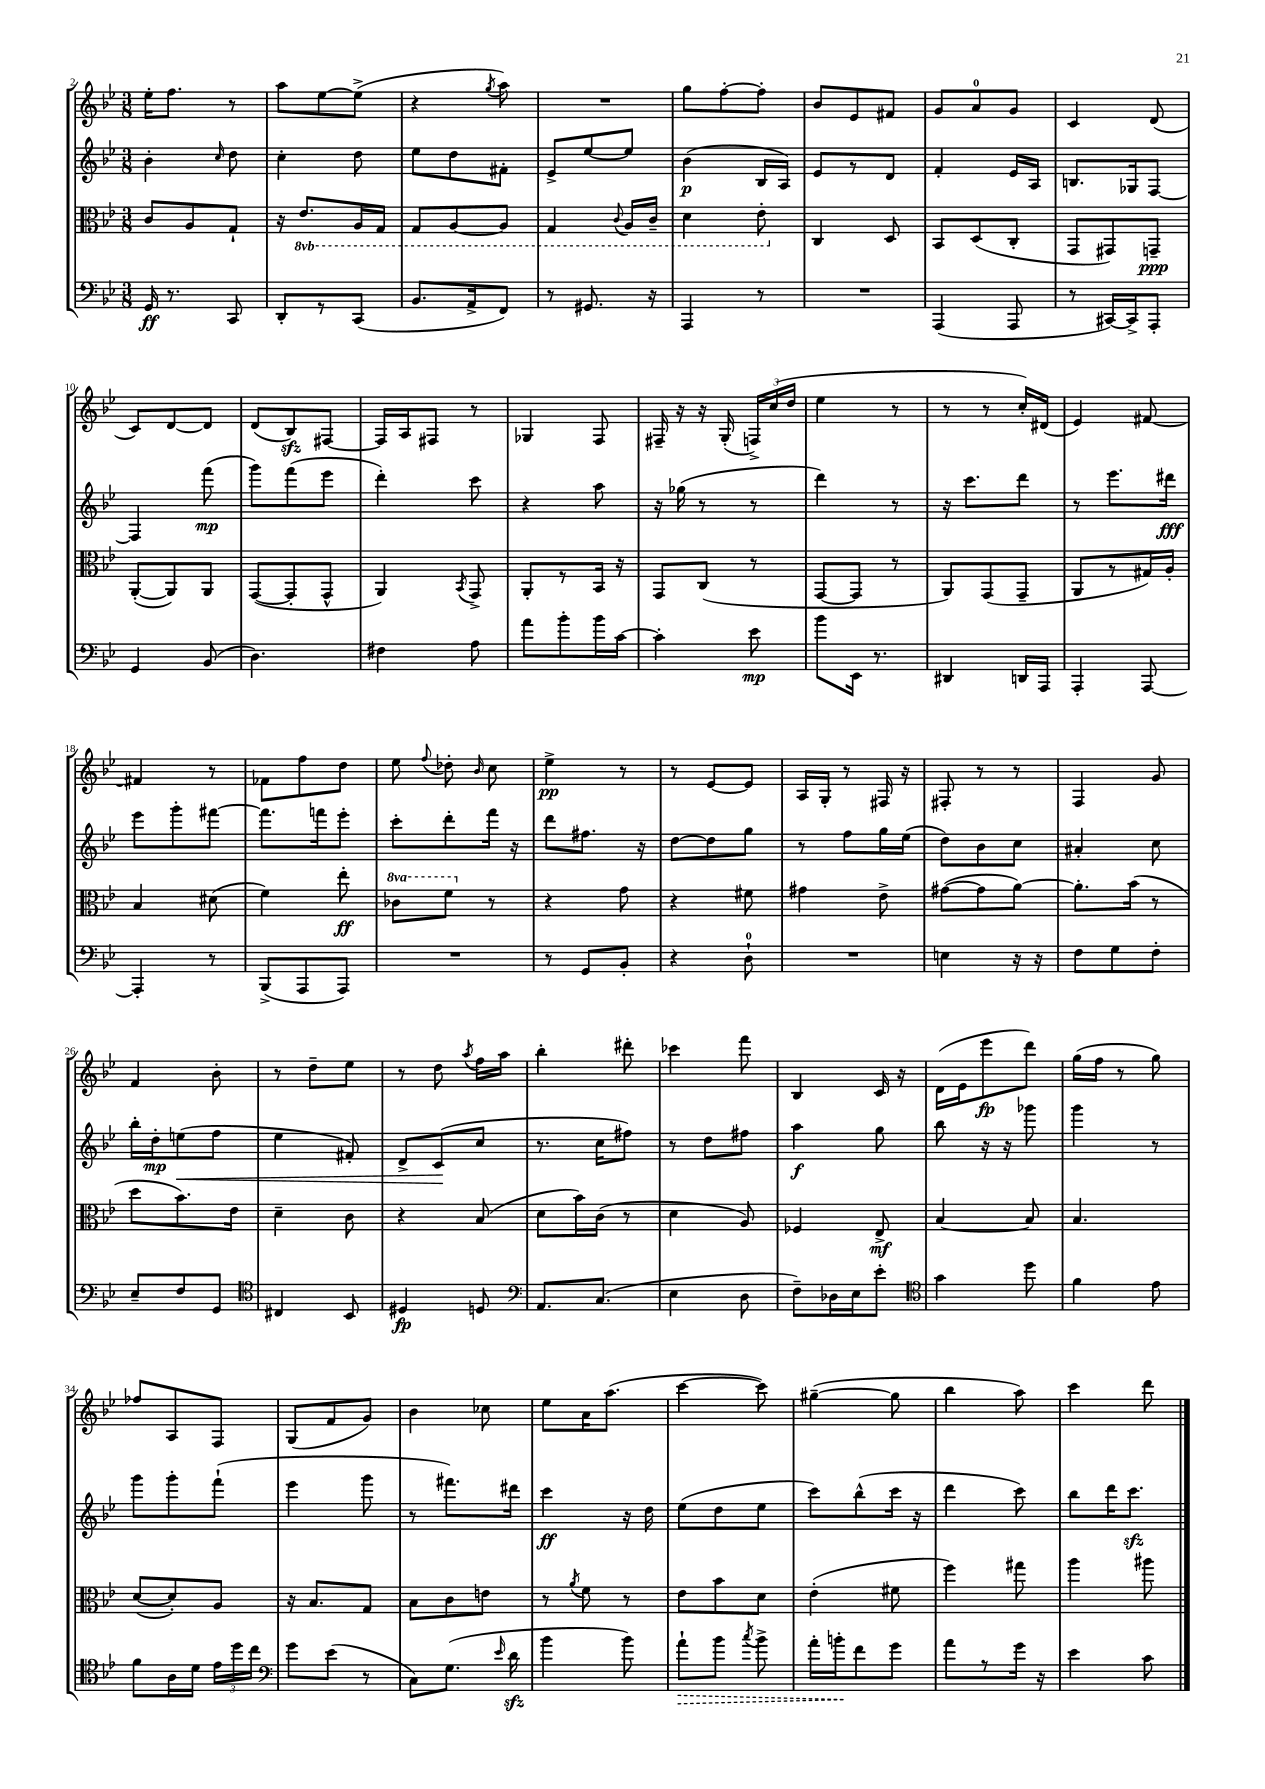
<<
\new StaffGroup <<
\new Staff = "s0" {
    \clef treble \key bes \major \numericTimeSignature \time 3/8
    \autoBeamOff ees''16[-. f''8.] r8 |
    a''8[ ees''8~ ees''8]->( |
    r4 \acciaccatura { g''8 } a''8) |
    R4. |
    g''8[ f''8~-. f''8]-. |
    bes'8[ ees'8 fis'8] |
    g'8[ a'8-0 g'8] |
    c'4 d'8( |
    c'8[) d'8~ d'8] |
    d'8[( bes8\sfz) fis8]~ |
    fis16[ a16 fis8] r8 |
    ges4 f8 |
    fis16-- r16 r16 g16-.( \tuplet 3/2 { f16[->) c''16( d''16] } |
    ees''4 r8 |
    r8 r8 c''16[-.) dis'16]( |
    ees'4) fis'8~ |
    fis'4 r8 |
    fes'8[ f''8 d''8] |
    ees''8 \appoggiatura { f''8 } des''8-. \grace { bes'16 } c''8 |
    ees''4->\pp r8 |
    r8 ees'8[~ ees'8] |
    a16[ g16]-. r8 fis16 r16 |
    fis8-. r8 r8 |
    f4 g'8 |
    f'4 bes'8-. |
    r8 d''8[-- ees''8] |
    r8 d''8 \acciaccatura { a''8 } f''16[ a''16] |
    bes''4-. dis'''8-. |
    ces'''4 f'''8 |
    bes4 c'16 r16 |
    d'16[( ees'16 ees'''8\fp d'''8]) |
    g''16[( f''16] r8 g''8) |
    fes''8[ a8 f8] |
    g8[( f'8 g'8]) |
    bes'4 ces''8 |
    ees''8[ a'16 a''8.]( |
    c'''4~ c'''8) |
    gis''4~--( gis''8 |
    bes''4 a''8) |
    c'''4 d'''8 \bar "|." |
}
\new Staff = "s1" {
    \clef treble \key bes \major \numericTimeSignature \time 3/8
    \autoBeamOff bes'4-. \grace { c''16 } d''8 |
    c''4-. d''8 |
    ees''8[ d''8 fis'8]-. |
    ees'8[-> ees''8~ ees''8] |
    bes'4\p( bes16[ a16]) |
    ees'8[ r8 d'8] |
    f'4-. ees'16[ a16] |
    b8.[ ges16 f8]~ |
    f4 f'''8\mp( |
    g'''8[) f'''8( ees'''8] |
    d'''4-.) c'''8 |
    r4 a''8 |
    r16 ges''16( r8 r8 |
    d'''4) r8 |
    r16 c'''8.[ d'''8] |
    r8 ees'''8.[ dis'''16]\fff |
    ees'''8[ g'''8-. fis'''8]~ |
    fis'''8.[ f'''16 ees'''8]-. |
    c'''8[-. d'''8-. f'''16] r16 |
    d'''8[ fis''8.] r16 |
    d''8[~ d''8 g''8] |
    r8 f''8[ g''16 ees''16]( |
    d''8[) bes'8 c''8] |
    ais'4-. c''8 |
    bes''16[-. d''16-.\mp e''8\<( f''8] |
    ees''4 fis'8-.) |
    d'8[-> c'8\!( c''8] |
    r8. c''16[ fis''8]) |
    r8 d''8[ fis''8] |
    a''4\f g''8 |
    bes''8 r16 r16 ges'''8 |
    g'''4 r8 |
    g'''8[ g'''8-. f'''8]-!( |
    ees'''4 g'''8 |
    r8 fis'''8.[) dis'''16] |
    c'''4\ff r16 d''16 |
    ees''8[( d''8 ees''8] |
    c'''8[) bes''8-^( c'''16] r16 |
    d'''4 c'''8) |
    bes''8[ d'''16 c'''8.]\sfz \bar "|." |
}
\new Staff = "s2" {
    \clef alto \key bes \major \numericTimeSignature \time 3/8 \set Staff.ottavationMarkups = #ottavation-simple-ordinals
    \autoBeamOff c'8[ a8 g8]-! |
    r16 \ottava #-1 ees8.[ a,16 g,16] |
    g,8[ a,8~ a,8] |
    g,4 \appoggiatura { c8 } a,16[ c16]-- |
    d4 ees8-. \ottava #0 |
    c4 d8 |
    bes,8[ d8( c8]-. |
    g,8[ gis,8) g,8]--\ppp |
    a,8[~-.( a,8) a,8] |
    g,8[~( g,8-. g,8]-^ |
    a,4) \acciaccatura { bes,8 } g,8-> |
    a,8[-. r8 bes,16] r16 |
    g,8[ c8]( r8 |
    g,8[~ g,8] r8 |
    a,8[) g,8( g,8]-- |
    a,8[ r8 gis16) a16]-. |
    bes4 dis'8( |
    f'4) ees''8-.\ff |
    \ottava #1 ces''8[ f''8] \ottava #0 r8 |
    r4 g'8 |
    r4 fis'8 |
    gis'4 ees'8-> |
    gis'8[~( gis'8 a'8]~) |
    a'8.[-. bes'16]( r8 |
    d''8[ bes'8.) ees'16] |
    d'4-- c'8 |
    r4 bes8( |
    d'8[ bes'16) c'16]( r8 |
    d'4 a8) |
    fes4 ees8->\mf |
    bes4~ bes8 |
    bes4. |
    d'8[~( d'8-.) a8] |
    r16 bes8.[ g8] |
    bes8[ c'8 e'8] |
    r8 \acciaccatura { a'8 } f'8 r8 |
    ees'8[ bes'8 d'8] |
    ees'4-.( fis'8 |
    f''4) gis''8 |
    a''4 ais''8 \bar "|." |
}
\new Staff = "s3" {
    \clef bass \key bes \major \numericTimeSignature \time 3/8
    \autoBeamOff g,16\ff r8. c,8 |
    d,8[-. r8 c,8]( |
    bes,8.[ a,16-> f,8]) |
    r8 gis,8. r16 |
    a,,4 r8 |
    R4. |
    a,,4( a,,8 |
    r8 cis,16[~) cis,16-> a,,8]-. |
    g,4 bes,8( |
    d4.) |
    fis4 a8 |
    a'8[ bes'8-. bes'16 c'16]~ |
    c'4-. ees'8\mp |
    bes'8[ ees,16] r8. |
    dis,4 d,16[ a,,16] |
    a,,4-. a,,8~ |
    a,,4-. r8 |
    bes,,8[->( a,,8 a,,8]) |
    R4. |
    r8 g,8[ bes,8]-. |
    r4 d8-0-! |
    R4. |
    e4 r16 r16 |
    f8[ g8 f8]-. |
    ees8[-- f8 g,8] |
    \clef tenor cis4 bes,8 |
    dis4\fp d8 |
    \clef bass a,8.[ c8.]( |
    ees4 d8 |
    f8[--) des16 ees16 ees'8]-. |
    \clef tenor g'4 d''8 |
    f'4 ees'8 |
    f'8[ a16 d'16] \tuplet 3/2 { ees'16[ d''16 c''16] } |
    \clef bass g'8[ ees'8]( r8 |
    c8[) g8.]( \grace { ees'16 } d'16\sfz |
    bes'4 bes'8) |
    \once \override Hairpin.style = #'dashed-line a'8[-!\> bes'8] \acciaccatura { c''8 } bes'8-> |
    a'16[-. b'16-.\! f'8 g'8] |
    a'8[ r8 g'16] r16 |
    ees'4 c'8 \bar "|." |
}
>>
>>
\layout { \context { \Score currentBarNumber = #2 } }
